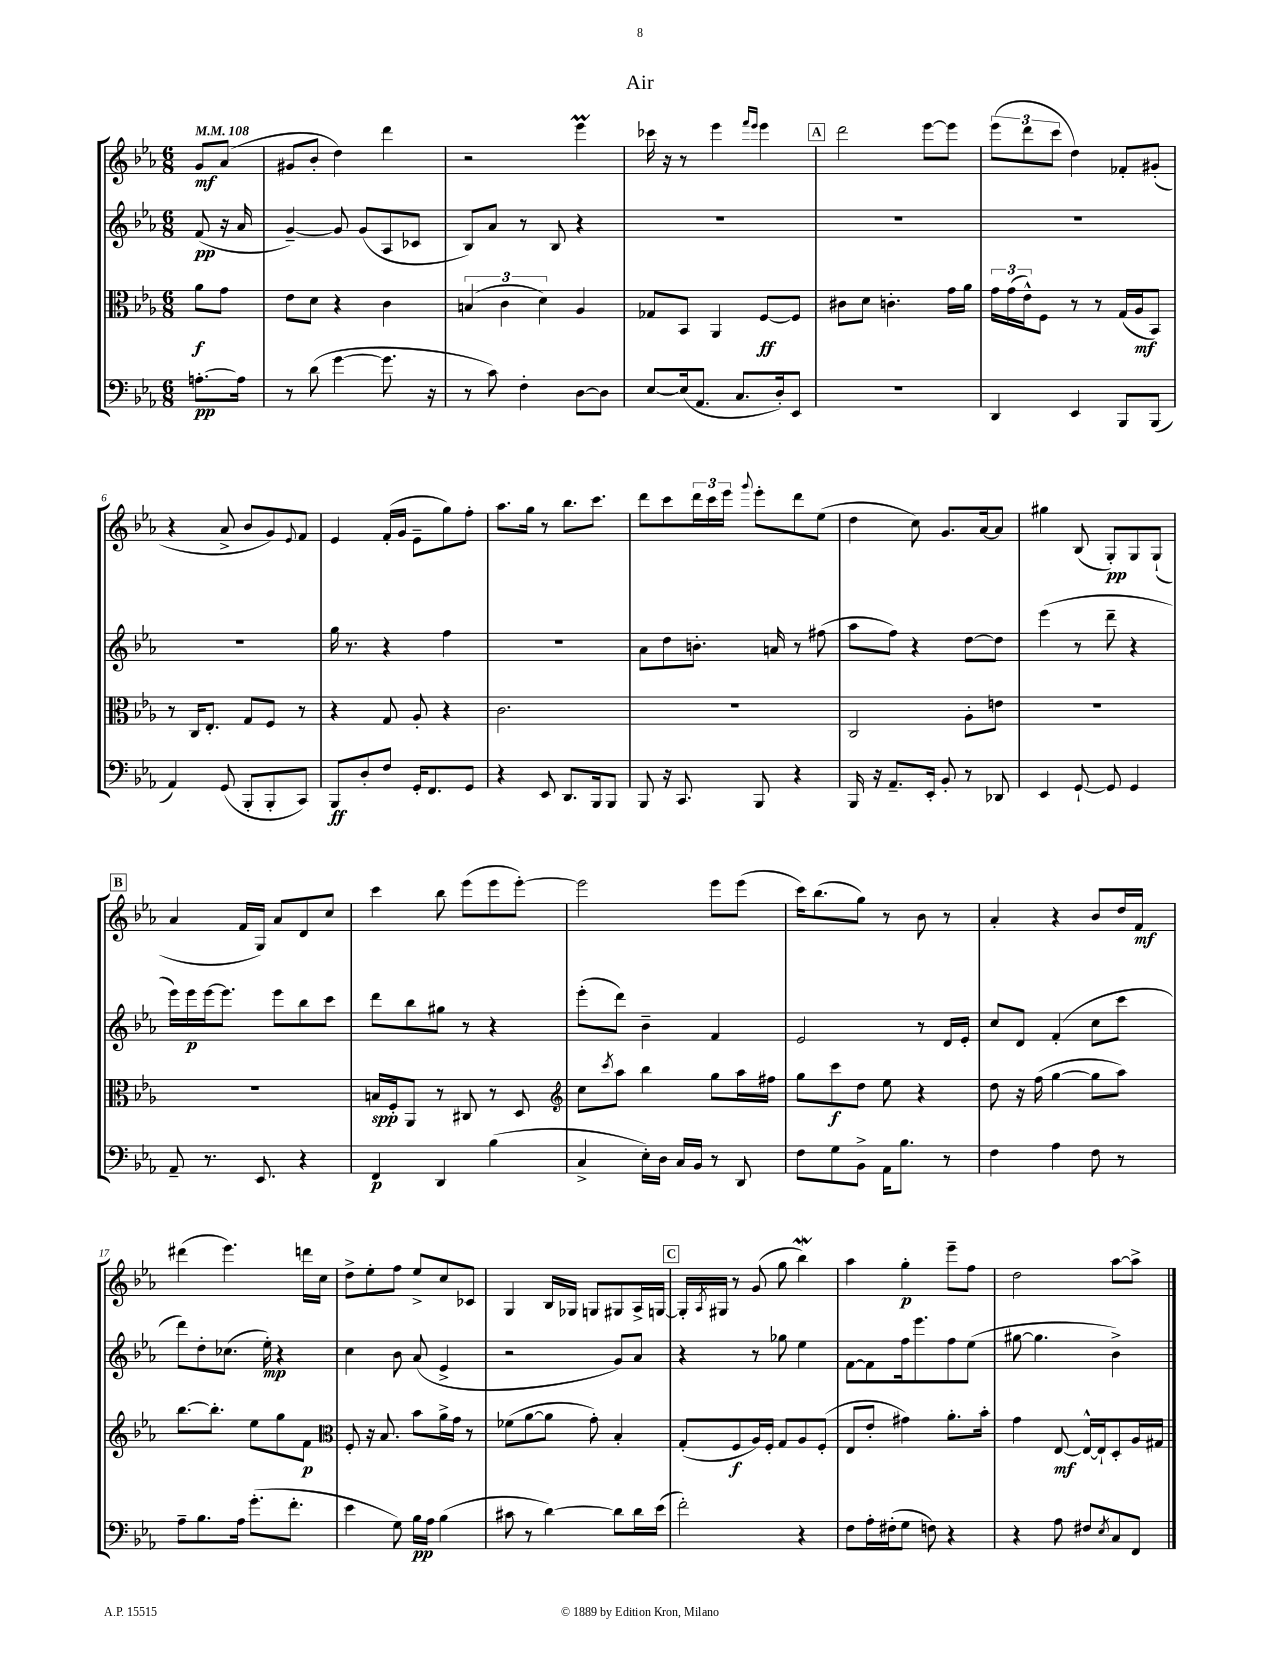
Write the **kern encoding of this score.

**kern	**dynam	**kern	**dynam	**kern	**dynam	**kern	**dynam
*part4	*part4	*part3	*part3	*part2	*part2	*part1	*part1
*staff4	*staff4	*staff3	*staff3	*staff2	*staff2	*staff1	*staff1
*clefF4	*	*clefC3	*	*clefG2	*	*clefG2	*
*k[b-e-a-]	*	*k[b-e-a-]	*	*k[b-e-a-]	*	*k[b-e-a-]	*
*M6/8	*	*M6/8	*	*M6/8	*	*M6/8	*
*MM108	*	*MM108	*	*MM108	*	*MM108	*
=	=	=	=	=	=	=	=
[8.An'\L	pp	8a-\L	f	(8f/	pp	8g/L	mf
.	.	8g\J	.	16r	.	(8a-/J	.
16A\Jk]	.	.	.	16a-/	.	.	.
=1	=1	=1	=1	=1	=1	=1	=1
8r	.	8e-\L	.	[4g~/)	.	8g#X/L	.
(8d\	.	8d\J	.	.	.	8b-'/J	.
[4g\	.	4r	.	8g/]	.	4dd\)	.
.	.	.	.	(8g/L	.	.	.
8.g\]	.	4c\	.	8A-/	.	4ddd\	.
.	.	.	.	8c-X/J	.	.	.
16r	.	.	.	.	.	.	.
=2	=2	=2	=2	=2	=2	=2	=2
8r	.	(6Bn/	.	8B-/L)	.	2r	.
8c\)	.	.	.	8a-/J	.	.	.
.	.	6c\	.	.	.	.	.
4F'\	.	.	.	8r	.	.	.
.	.	6d\)	.	.	.	.	.
.	.	.	.	8B-/	.	.	.
[8D\L	.	4A-/	.	4r	.	4eee-M\	.
8D\J]	.	.	.	.	.	.	.
=3	=3	=3	=3	=3	=3	=3	=3
[8E-/L	.	8G-X/L	.	2.r	.	16ccc-X\	.
.	.	.	.	.	.	16r	.
(16E-/k]	.	8BB-/J	.	.	.	8r	.
8.AA-/J	.	.	.	.	.	.	.
.	.	4AA-/	.	.	.	4eee-\	.
8.C/L	.	.	.	.	.	.	.
.	.	.	.	.	.	16qqfff/LL	.
.	.	.	.	.	.	16qqeee-/JJ	.
.	.	[8F/L	ff	.	.	4eee-\	.
16D'/k)	.	.	.	.	.	.	.
8EE-/J	.	8F/J]	.	.	.	.	.
!!LO:REH:place=s1:t=A
=4	=4	=4	=4	=4	=4	=4	=4
2.r	.	8c#X\L	.	2.r	.	2ddd\	.
.	.	8d\J	.	.	.	.	.
.	.	4.cn'\	.	.	.	.	.
.	.	.	.	.	.	[8eee-\L	.
.	.	16g\LL	.	.	.	8eee-\J]	.
.	.	16a-\JJ	.	.	.	.	.
=5	=5	=5	=5	=5	=5	=5	=5
4DD/	.	24g\LL	.	2.r	.	(12eee-\L	.
.	.	(24g\	.	.	.	.	.
.	.	24e-^^\J)	.	.	.	12ddd\	.
.	.	8F\J	.	.	.	.	.
.	.	.	.	.	.	12ccc\J	.
4EE-/	.	8r	.	.	.	4dd\)	.
.	.	8r	.	.	.	.	.
8BBB-/L	.	(16G/LL	.	.	.	8f-X'/L	.
.	.	16A-/J	mf	.	.	.	.
(8BBB-/J	.	8BB-/J)	.	.	.	(8g#X'/J	.
!!LO:LB:g=z
=6	=6	=6	=6	=6	=6	=6	=6
4AA-/)	.	8r	.	2.r	.	4r	.
.	.	16C/KL	.	.	.	.	.
.	.	8.E-'/J	.	.	.	.	.
(8GG/	.	.	.	.	.	8a-^/	.
8BBB-'/L	.	8G/L	.	.	.	8b-/L	.
8BBB-'/	.	8F/J	.	.	.	8g/)	.
.	.	.	.	.	.	8qqe-/	.
8CC/J)	.	8r	.	.	.	8f/J	.
=7	=7	=7	=7	=7	=7	=7	=7
8BBB-/L	ff	4r	.	16gg\	.	4e-/	.
.	.	.	.	8.r	.	.	.
8D'/	.	.	.	.	.	.	.
8F/J	.	8G/	.	4r	.	(16f'/LL	.
.	.	.	.	.	.	16g/JJ	.
16GG'/KL	.	8A-'/	.	.	.	8e-~\L	.
8.FF/	.	.	.	.	.	.	.
.	.	4r	.	4ff\	.	8gg\)	.
8GG/J	.	.	.	.	.	8ff'\J	.
=8	=8	=8	=8	=8	=8	=8	=8
4r	.	2.c\	.	2.r	.	8.aa-\L	.
.	.	.	.	.	.	16gg\Jk	.
8EE-/	.	.	.	.	.	8r	.
8.DD/L	.	.	.	.	.	8.bb-\L	.
16BBB-/k	.	.	.	.	.	8.ccc\J	.
8BBB-/J	.	.	.	.	.	.	.
=9	=9	=9	=9	=9	=9	=9	=9
8BBB-/	.	2.r	.	8a-\L	.	8ddd\L	.
16r	.	.	.	8dd\	.	8ccc\	.
8.CC/	.	.	.	.	.	.	.
.	.	.	.	8.bn'\J	.	24ddd\L	.
.	.	.	.	.	.	24ccc\	.
.	.	.	.	.	.	24eee-\JJ	.
.	.	.	.	.	.	8qqggg/	.
8BBB-/	.	.	.	.	.	8eee-'\L	.
.	.	.	.	16an/	.	.	.
4r	.	.	.	8r	.	8ddd\	.
.	.	.	.	(8ff#X\	.	(8ee-\J	.
=10	=10	=10	=10	=10	=10	=10	=10
16BBB-/	.	2C/	.	8aa-\L	.	4dd\	.
16r	.	.	.	.	.	.	.
8.AA-~/L	.	.	.	8ff\J)	.	.	.
.	.	.	.	4r	.	8cc\)	.
16EE-'/Jk	.	.	.	.	.	.	.
8BB-'/	.	.	.	.	.	8.g/L	.
8r	.	8A-'\L	.	[8dd\L	.	.	.
.	.	.	.	.	.	[16a-/k	.
8DD-X/	.	8en\J	.	8dd\J]	.	8a-/J]	.
=11	=11	=11	=11	=11	=11	=11	=11
4EE-/	.	2.r	.	(4eee-\	.	4gg#X\	.
[8GG`/	.	.	.	8r	.	(8B-/	.
8GG/]	.	.	.	8ddd~\	.	8G'/L)	pp
4GG/	.	.	.	4r	.	8G/	.
.	.	.	.	.	.	(8G`/J	.
!!LO:LB:g=z
!!LO:REH:place=s1:t=B
=12	=12	=12	=12	=12	=12	=12	=12
8AA-~/	.	2.r	.	16eee-\LL)	.	4a-/	.
.	.	.	.	16eee-\	p	.	.
8.r	.	.	.	[16eee-\J	.	.	.
.	.	.	.	8.eee-\J]	.	.	.
.	.	.	.	.	.	16f/LL	.
8.EE-/	.	.	.	.	.	16G/JJ)	.
.	.	.	.	8eee-\L	.	8a-/L	.
4r	.	.	.	8bb-\	.	8d/	.
.	.	.	.	8ccc\J	.	8cc/J	.
=13	=13	=13	=13	=13	=13	=13	=13
4FF/	p	16Bn/LL	spp	8ddd\L	.	4ccc\	.
.	.	16F'/J	.	.	.	.	.
.	.	8AA-/J	.	8bb-\	.	.	.
4DD/	.	8r	.	8gg#X\J	.	8bb-\	.
.	.	8C#X/	.	8r	.	(8eee-\L	.
(4B-\	.	8r	.	4r	.	8eee-\	.
.	.	8D/	.	.	.	[8eee-'\J)	.
=14	=14	=14	=14	=14	=14	=14	=14
*	*	*clefG2	*	*	*	*	*
4C^/	.	8cc\L	.	(8eee-'\L	.	2eee-\]	.
.	.	8qccc/	.	.	.	.	.
.	.	8aa-\J	.	8ddd\J)	.	.	.
16E-'\LL)	.	4bb-\	.	4b-~\	.	.	.
16D\JJ	.	.	.	.	.	.	.
16C/LL	.	.	.	.	.	.	.
16BB-/JJ	.	.	.	.	.	.	.
8r	.	8gg\L	.	4f/	.	8eee-\L	.
8DD/	.	16aa-\L	.	.	.	(8eee-\J	.
.	.	16ff#X\JJ	.	.	.	.	.
=15	=15	=15	=15	=15	=15	=15	=15
8F\L	.	8gg\L	.	2e-/	.	16ccc\KL)	.
.	.	.	.	.	.	(8.bb-\	.
8G\	.	8ccc\	f	.	.	.	.
8BB-^\J	.	8dd\J	.	.	.	8gg\J)	.
16AA-\KL	.	8ee-\	.	.	.	8r	.
8.B-\J	.	.	.	.	.	.	.
.	.	4r	.	8r	.	8b-\	.
8r	.	.	.	16d/LL	.	8r	.
.	.	.	.	16e-'/JJ	.	.	.
=16	=16	=16	=16	=16	=16	=16	=16
4F\	.	8dd\	.	8cc/L	.	4a-'/	.
.	.	16r	.	8d/J	.	.	.
.	.	(16ff\	.	.	.	.	.
4A-\	.	[4gg\	.	(4f'/	.	4r	.
8F\	.	8gg\L]	.	8cc\L	.	8b-/L	.
8r	.	8aa-\J)	.	8ccc\J	.	16dd/L	.
.	.	.	.	.	.	16f/JJ	mf
!!LO:LB:g=z
=17	=17	=17	=17	=17	=17	=17	=17
8A-~\L	.	[8.bb-\L	.	8ddd\L)	.	(4ddd#X\	.
8.B-\	.	.	.	8dd'\	.	.	.
.	.	8.bb-'\J]	.	.	.	.	.
.	.	.	.	(8.cc-X\J	.	4.eee-\)	.
16A-\Jk	.	.	.	.	.	.	.
(8.g'\L	.	8ee-\L	.	.	.	.	.
.	.	.	.	16ee-'\)	mp	.	.
.	.	8gg\	.	4r	.	.	.
8.f'\J	.	.	.	.	.	.	.
.	.	8f\J	p	.	.	16dddn\LL	.
.	.	.	.	.	.	16cc\JJ	.
=18	=18	=18	=18	=18	=18	=18	=18
*	*	*clefC3	*	*	*	*	*
4e-\	.	8F'/	.	4cc\	.	8dd^\L	.
.	.	16r	.	.	.	8ee-'\	.
.	.	8.B-/	.	.	.	.	.
8G\)	.	.	.	8b-\	.	8ff\J	.
16B-\LL	pp	8b-\L	.	(8a-/	.	8ee-^/L	.
16A-\JJ	.	.	.	.	.	.	.
(4B-\	.	16a-^\L	.	4e-^/	.	8cc/	.
.	.	16g\JJ	.	.	.	.	.
.	.	8r	.	.	.	8c-X/J	.
=19	=19	=19	=19	=19	=19	=19	=19
8c#X\	.	(8f-X\L	.	2r	.	4G/	.
8r	.	[8a-\	.	.	.	.	.
[4d\)	.	8a-\J]	.	.	.	16B-/LL	.
.	.	.	.	.	.	16G-X/JJ	.
.	.	8g'\)	.	.	.	8Gn/L	.
8d\L]	.	4B-'/	.	8g/L)	.	8G#X/	.
16d\L	.	.	.	8a-/J	.	16A-^/L	.
(16e-\JJ	.	.	.	.	.	[16Gn/JJ	.
!!LO:REH:place=s1:t=C
=20	=20	=20	=20	=20	=20	=20	=20
2f'\)	.	(8G'/L	.	4r	.	16G'/LL]	.
.	.	.	.	.	.	8qA-/	.
.	.	.	.	.	.	16G#X/JJ	.
.	.	8F/	f	.	.	8r	.
.	.	16A-/L)	.	8r	.	(8g/	.
.	.	16F'/JJ	.	.	.	.	.
.	.	8G/L	.	8gg-X\	.	8gg\	.
4r	.	8A-/	.	4ee-\	.	4bb-W\)	.
.	.	(8F'/J	.	.	.	.	.
=21	=21	=21	=21	=21	=21	=21	=21
8F\L	.	8E-/L	.	[8f\L	.	4aa-\	.
16A-'\L	.	8e-'/J	.	8f\]	.	.	.
(16F#X'\J	.	.	.	.	.	.	.
8G\J	.	4g#X\)	.	16ff\k	.	4gg'\	p
.	.	.	.	8.eee-\	.	.	.
8Fn\)	.	.	.	.	.	.	.
4r	.	8.a-'\L	.	8ff\	.	8eee-~\L	.
.	.	.	.	(8ee-\J	.	8ff\J	.
.	.	16b-'\Jk	.	.	.	.	.
=22	=22	=22	=22	=22	=22	=22	=22
4r	.	4g\	.	[8gg#X\	.	2dd\	.
.	.	.	.	4.gg#\]	.	.	.
8A-\	.	[8E-/	mf	.	.	.	.
8F#X/L	.	16E-^^/LL_	.	.	.	.	.
.	.	16E-`/J]	.	.	.	.	.
8qE-/	.	.	.	.	.	.	.
8C/	.	8D'/	.	4b-^\)	.	[8aa-\L	.
8FF/J	.	16A-/L	.	.	.	8aa-^\J]	.
.	.	16G#X/JJ	.	.	.	.	.
==	==	==	==	==	==	==	==
*-	*-	*-	*-	*-	*-	*-	*-
